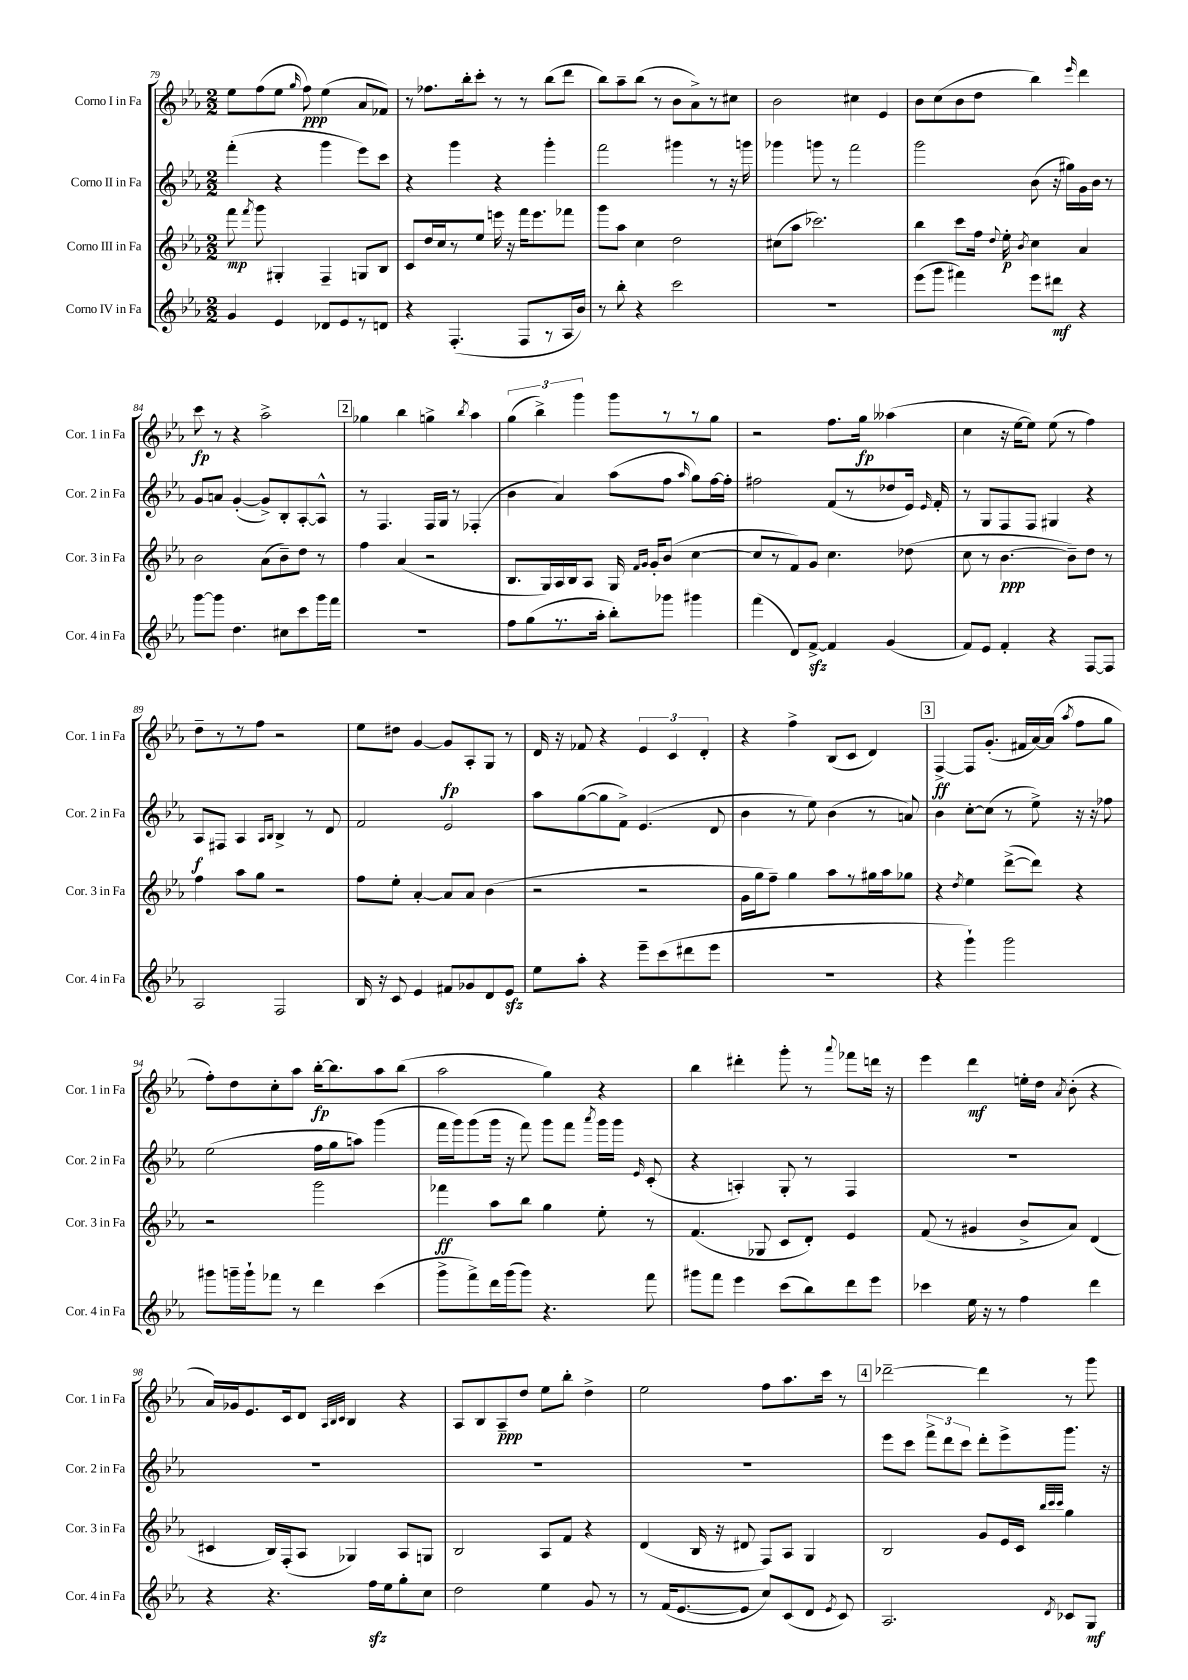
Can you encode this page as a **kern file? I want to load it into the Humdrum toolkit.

**kern	**kern	**kern	**kern
*staff4	*staff3	*staff2	*staff1
*clefG2	*clefG2	*clefG2	*clefG2
*k[b-e-a-]	*k[b-e-a-]	*k[b-e-a-]	*k[b-e-a-]
*M2/2	*M2/2	*M2/2	*M2/2
4g	8fff	(4fff'	8ee-
.	8qfff	.	.
.	8ggg	.	(8ff
4e-	4G#'	4r	8ee-
.	.	.	16qqgg
.	.	.	8ff)
8d-	4F~	4ggg	(4ee-
8e-	.	.	.
8r	8G	8eee-)	8a-
8d	8B-	8ccc	8f-)
=	=	=	=
4r	8c	4r	8r
.	16dd	.	8.ff-
.	16cc	.	.
(4.F'	8r	4ggg	.
.	.	.	16bb-'
.	8ee-	.	8ccc'
.	16eee	4r	8r
.	16r	.	.
8F	16fff	.	8r
.	8.eee	.	.
8r	.	4ggg'	(8bb-
16A-	8fff-	.	8ddd
16b-)	.	.	.
=	=	=	=
8r	8ggg	2fff	8bb-)
8bb-'	8aa-	.	8aa-~
4r	4cc	.	(8bb-
.	.	.	8r
2ccc	2dd	4ggg#	8b-
.	.	.	8a-^)
.	.	8r	8r
.	.	16r	8cc#
.	.	16ggg	.
=	=	=	=
1r	(8cc#	4ggg-	2b-
.	8aa-	.	.
.	2.ccc-)	8ggg	.
.	.	8r	.
.	.	2fff	4cc#
.	.	.	4e-
=	=	=	=
(8eee-	4bb-	2ggg	8b-
8ggg	.	.	(8cc
4fff#)	8ccc	.	8b-
.	16ff	.	8dd
.	8qqdd	.	.
.	16ee-'	.	.
.	8qb-	.	.
8eee-	4cc	(8b-	4bb-)
8ddd#	.	16r	.
.	.	16gg#)	.
.	.	.	16qqeee-
4r	4a-	16g	4ddd
.	.	16b-	.
.	.	8r	.
=	=	=	=
[8ggg	2b-	8g	8ccc
8ggg]	.	8a	8r
4.dd	.	([4g'	4r
.	(8a-	8g^])	2aa-^
8cc#	8b-~)	8B-'	.
8ccc	8dd	[8A-'	.
16ggg	8r	8A-^^]	.
16fff	.	.	.
=	=	=	=
1r	4ff	8r	4gg-
.	.	4.F	.
.	(4a-	.	4bb-
.	2r	16F	4gg^
.	.	16G	.
.	.	8r	.
.	.	.	8qbb-
.	.	(4F-'	4aa-
=	=	=	=
8ff	8.B-	4b-	(6gg
(8gg	.	.	.
.	.	.	6bb-^)
.	16G)	.	.
8.r	16A-	4a-)	.
.	16B-	.	.
.	.	.	6ggg
.	8A-	.	.
16aa-'	.	.	.
8bb-')	16G	(8aa-	8ggg
.	16qqf	.	.
.	16qqg	.	.
.	16g'	.	.
8ggg-	(8b-	8ff	8r
.	.	16qqaa-	.
4ggg#	[4cc	8gg)	8r
.	.	[16ff	8gg
.	.	16ff']	.
=	=	=	=
(4fff	8cc]	2ff#	2r
.	8r	.	.
8d)	8f)	.	.
[8f^	8g	.	.
4f]	4.cc	(8f	8.ff
.	.	8r	.
.	.	.	16gg
(4g	.	8dd-	(4aa--
.	(8dd-	16e-)	.
.	.	16qqe-	.
.	.	16f'	.
=	=	=	=
8f)	8cc	8r	4cc
8e-	8r	8G	.
4f'	[4.b-	8F	16r
.	.	.	[16ee-
.	.	8F	8ee-])
4r	.	4G#	(8ee-
.	8b-~])	.	8r
[8F	8dd	4r	4ff)
8F]	8r	.	.
=	=	=	=
2A-	4ff	8A-	8dd~
.	.	8F#	8r
.	8aa-	4A-	8r
.	8gg	.	8ff
.	.	16qqA-	.
.	.	16qqB-	.
2F	2r	4B-^	2r
.	.	8r	.
.	.	8d	.
=	=	=	=
16B-	8ff	2f	8ee-
16r	.	.	.
8c	8ee-'	.	8dd#
4e-	[4a-'	.	[4g
8f#	8a-]	2e-	8g]
8g-	8a-	.	8A-'
8d	(4b-	.	8G
8e-	.	.	8r
=	=	=	=
8ee-	2r	8aa-	16d
.	.	.	16r
8aa-'	.	([8gg	8f-
4r	.	8gg]	4r
.	.	8f^)	.
8eee-~	2r	(4.e-	6e-
(8ccc	.	.	.
.	.	.	6c
8ddd#	.	.	.
.	.	.	6d'
8eee-	.	8d	.
=	=	=	=
1r	16g	4b-	4r
.	16gg	.	.
.	8ff~)	.	.
.	4gg	8r	4ff^
.	.	8ee-)	.
.	8aa-	(4b-	(8B-
.	8r	.	8c
.	16gg#	8r	4d)
.	16aa-	.	.
.	8gg-	8a)	.
=	=	=	=
4r	4r	4b-	[4F^
.	8qdd	.	.
4ggg`)	4ee-	[8cc'	8F]
.	.	(8cc]	(8.g'
2ggg	([8ddd^	8r	.
.	.	.	16f#
.	8ddd])	8ee-^)	[16a-)
.	.	.	(16a-]
.	.	.	8qaa-
.	4r	16r	8ff
.	.	16r	.
.	.	8ff-	8gg
=	=	=	=
8ggg#	2r	(2ee-	8ff')
16ggg~	.	.	8dd
16ggg`	.	.	.
8fff-	.	.	8cc'
8r	.	.	8aa-
4ddd	2ggg	16ff	[16bb-'
.	.	16gg	8.bb-]
.	.	8aa)	.
(4ccc	.	(4ggg	8aa-
.	.	.	(8bb-
=	=	=	=
8ggg^	4fff-	16fff	2aa-
.	.	16ggg)	.
8fff^)	.	(8ggg	.
16ddd	8aa-	16ggg	.
(16ggg	.	16r	.
8ggg)	8bb-	8fff)	.
4.r	4gg	8ggg	4gg)
.	.	8fff	.
.	.	8qaaa-	.
.	8ee-'	16ggg	4r
.	.	16ggg	.
.	.	16qqe-	.
8fff	8r	(8c'	.
=	=	=	=
8ggg#	(4.f	4r	4bb-
8fff	.	.	.
4eee-	.	4A')	4ddd#'
.	8G-	.	.
(8ccc	8c	8G'	8ggg'
8bb-)	8d')	8r	8r
.	.	.	8qqaaa-
8ddd	4e-	4F	8fff-
8eee-	.	.	16ddd
.	.	.	16r
=	=	=	=
4ccc-	(8f	1r	4eee-
.	8r	.	.
16ee-	4g#	.	4ddd
16r	.	.	.
8r	.	.	.
4ff	8b-^	.	16ee'
.	.	.	16dd
.	.	.	8qa-
.	8a-)	.	(8b-'
4ddd	(4d	.	4r
=	=	=	=
4r	4c#	1r	16a-)
.	.	.	16g-
.	.	.	8.e-
4.r	16B-)	.	.
.	(16F'	.	16c
.	8A-	.	8d
.	.	.	32qqA-
.	.	.	32qqB-
.	.	.	32qqc
.	4G-)	.	4B-
16ff	.	.	.
16ee-	.	.	.
8gg'	8A-	.	4r
8cc	8G	.	.
=	=	=	=
2dd	2B-	1r	8A-
.	.	.	8B-
.	.	.	8A-~
.	.	.	8dd
4ee-	8A-	.	8ee-
.	8f	.	8bb-'
8g	4r	.	4dd^
8r	.	.	.
=	=	=	=
8r	(4d	1r	2ee-
(16f	.	.	.
[8.e-	.	.	.
.	16B-	.	.
.	16r	.	.
8e-]	8d#	.	.
8cc)	8F)	.	8ff
(8c	8A-	.	8.aa-
8d	4G	.	.
.	.	.	16ccc
8qe-	.	.	.
8c)	.	.	8r
=	=	=	=
2.A-	2B-	8eee-	[2ddd-~
.	.	8ccc	.
.	.	12fff^	.
.	.	12ddd	.
.	.	12ccc	.
.	8g	8ddd'	4ddd-]
.	16e-	8eee-^	.
.	16c	.	.
.	32qqbb-	.	.
.	32qqccc	.	.
8qd	32qqccc	.	.
8c-	4gg	8.ggg	8r
8G	.	.	8ggg
.	.	16r	.
==	==	==	==
*-	*-	*-	*-
